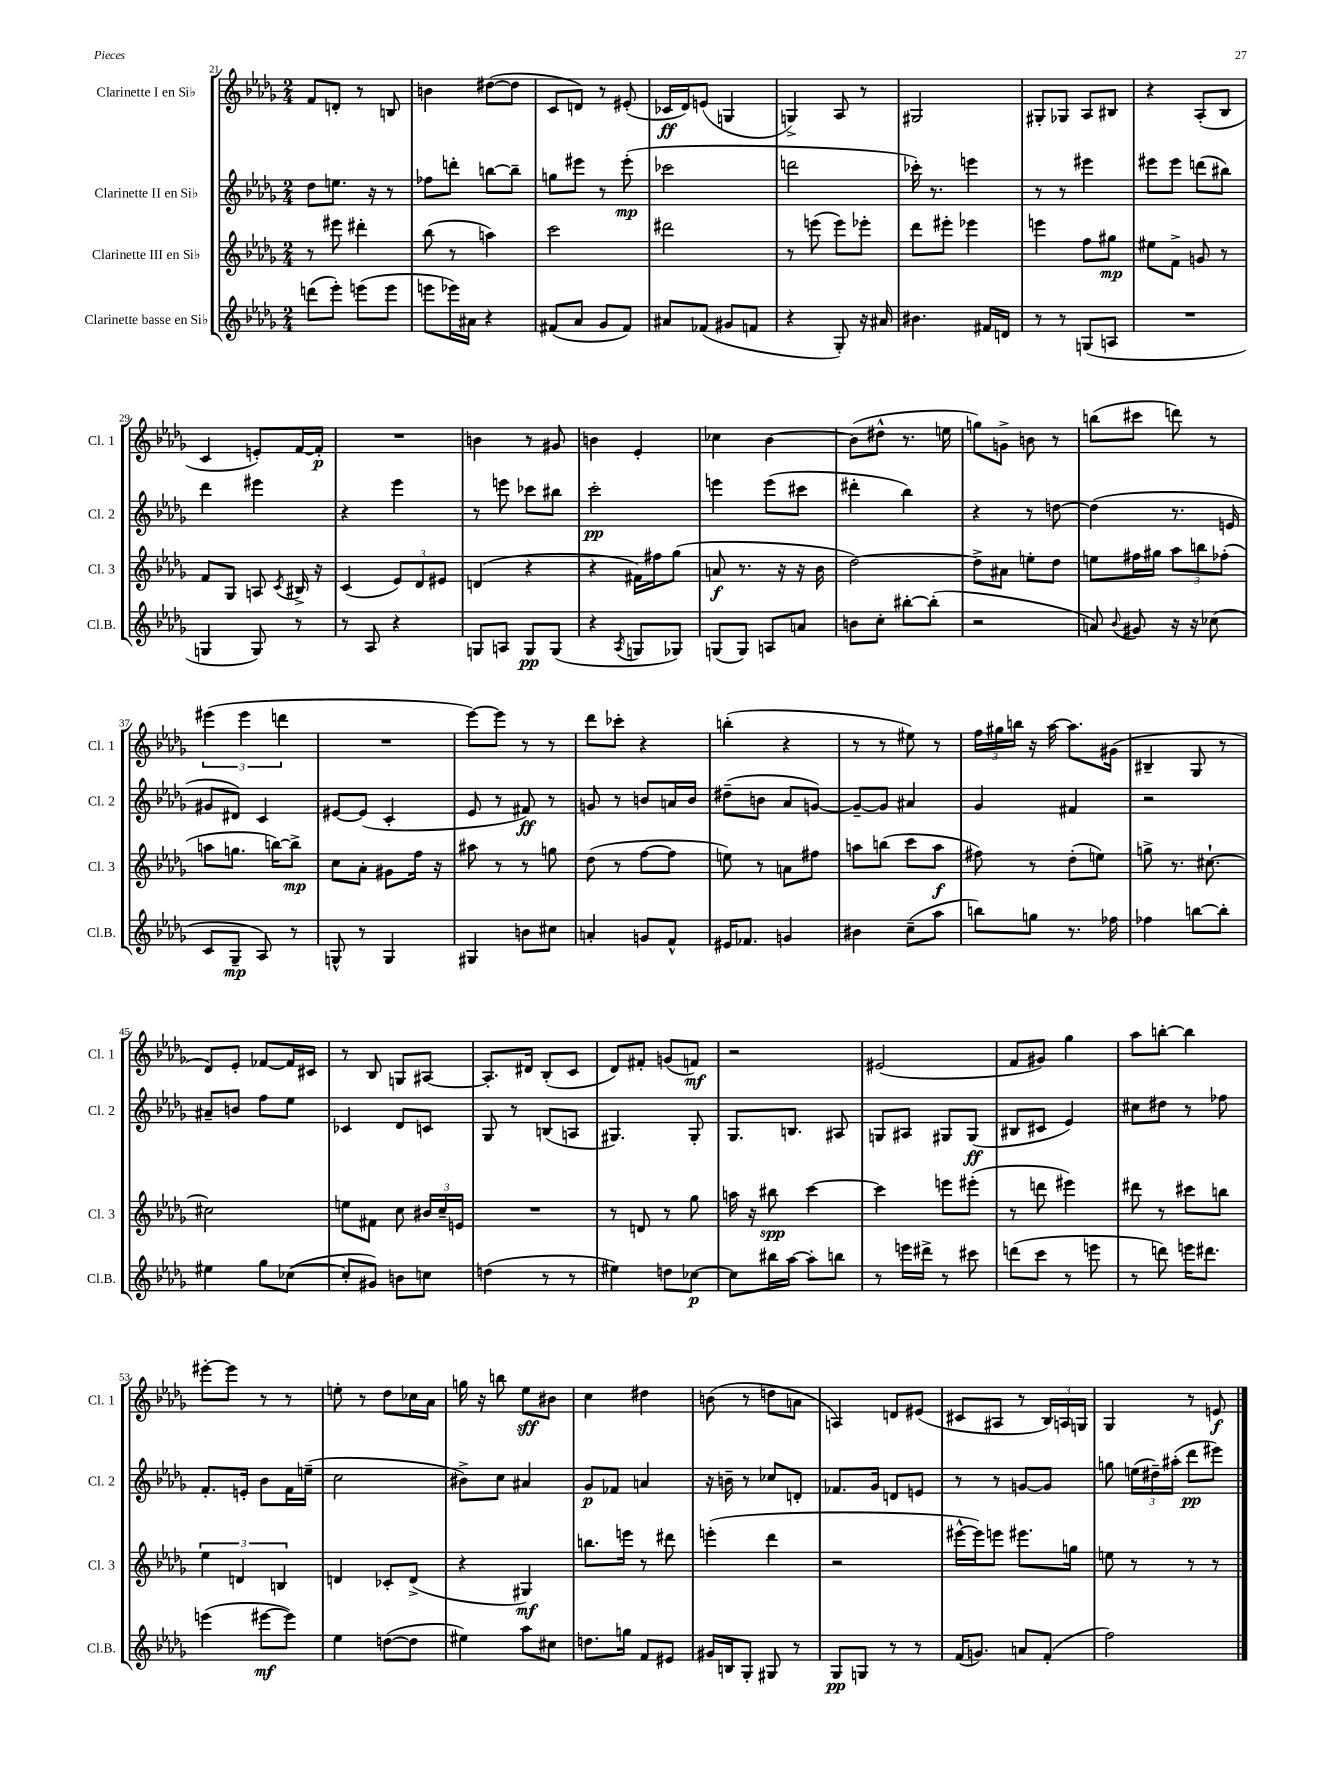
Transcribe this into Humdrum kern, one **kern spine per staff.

**kern	**dynam	**kern	**dynam	**kern	**dynam	**kern	**dynam
*part4	*part4	*part3	*part3	*part2	*part2	*part1	*part1
*staff4	*staff4	*staff3	*staff3	*staff2	*staff2	*staff1	*staff1
*I"Clarinette basse en Si♭	*	*I"Clarinette III en Si♭	*	*I"Clarinette II en Si♭	*	*I"Clarinette I en Si♭	*
*I'Cl.B.	*	*I'Cl. 3	*	*I'Cl. 2	*	*I'Cl. 1	*
*clefG2	*	*clefG2	*	*clefG2	*	*clefG2	*
*k[b-e-a-d-g-]	*	*k[b-e-a-d-g-]	*	*k[b-e-a-d-g-]	*	*k[b-e-a-d-g-]	*
*M2/4	*	*M2/4	*	*M2/4	*	*M2/4	*
=21	=21	=21	=21	=21	=21	=21	=21
(8dddn\L	.	8r	.	8dd-\L	.	8f/L	.
8eee-'\J)	.	8eee#X\	.	8.een\J	.	8dn'/J	.
(8eeen\L	.	4ddd#X'\	.	.	.	8r	.
.	.	.	.	16r	.	.	.
8eee\J	.	.	.	8r	.	8Bn/	.
=22	=22	=22	=22	=22	=22	=22	=22
8eeen\L	.	(8bb-\	.	8ff-X\L	.	4bn\	.
16eee-X\L)	.	8r	.	8dddn'\J	.	.	.
16a#X\JJ	.	.	.	.	.	.	.
4r	.	4aan\)	.	[8bbn\L	.	([8dd#X\L	.
.	.	.	.	8bb~\J]	.	8dd#\J]	.
=23	=23	=23	=23	=23	=23	=23	=23
(8f#X/L	.	2ccc\	.	8ggn\L	.	8c/L	.
8a-/J	.	.	.	8eee#X\J	.	8dn/J)	.
8g-/L	.	.	.	8r	.	8r	.
8f#/J)	.	.	.	(8eee#'\	mp	(8e#X'/	.
=24	=24	=24	=24	=24	=24	=24	=24
8a#X/L	.	2ddd#X\	.	2ccc-X\	.	16c-X/LL	ff
.	.	.	.	.	.	16d-/J)	.
(8f-X/J	.	.	.	.	.	(8en/J	.
8g#X/L	.	.	.	.	.	4Gn/	.
8fn/J	.	.	.	.	.	.	.
=25	=25	=25	=25	=25	=25	=25	=25
4r	.	8r	.	2dddn\	.	4Gn^/)	.
.	.	(8eeen\	.	.	.	.	.
8G-'/)	.	8eee\L)	.	.	.	8A-/	.
16r	.	8eee-X'\J	.	.	.	8r	.
16a#X/	.	.	.	.	.	.	.
=26	=26	=26	=26	=26	=26	=26	=26
4.b#X\	.	8ddd-\L	.	16ccc-X'\)	.	2G#X/	.
.	.	.	.	8.r	.	.	.
.	.	8eee#X'\J	.	.	.	.	.
.	.	4eee-X\	.	4eeen\	.	.	.
16f#X/LL	.	.	.	.	.	.	.
16dn/JJ	.	.	.	.	.	.	.
=27	=27	=27	=27	=27	=27	=27	=27
8r	.	4eeen\	.	8r	.	8G#X'/L	.
8r	.	.	.	8r	.	8G-X/J	.
(8Gn/L	.	8ff\L	.	4eee#X\	.	8A-/L	.
8An/J	.	8gg#X\J	mp	.	.	8B#X/J	.
=28	=28	=28	=28	=28	=28	=28	=28
2r	.	8ee#X\L	.	8eee#X\L	.	4r	.
.	.	8f^\J	.	8eee#\J	.	.	.
.	.	8gn/	.	(8dddn\L	.	(8A-'/L	.
.	.	8r	.	8bb#X\J)	.	8B-/J	.
!!LO:LB:g=z
=29	=29	=29	=29	=29	=29	=29	=29
4Gn/	.	8f/L	.	4ddd-\	.	4c/	.
.	.	8G-/J	.	.	.	.	.
8G/)	.	8An/	.	4eee#X\	.	8en'/L)	.
.	.	8qc/	.	.	.	.	.
8r	.	16B#X^/	.	.	.	[16f/L	.
.	.	16r	.	.	.	16f'/JJ]	p
=30	=30	=30	=30	=30	=30	=30	=30
8r	.	(4c/	.	4r	.	2r	.
8A-/	.	.	.	.	.	.	.
4r	.	12e-/L)	.	4eee-\	.	.	.
.	.	12d-/	.	.	.	.	.
.	.	12e#X/J	.	.	.	.	.
=31	=31	=31	=31	=31	=31	=31	=31
8Gn/L	.	(4dn/	.	8r	.	4bn\	.
8An/J	.	.	.	8eeen\	.	.	.
8G/L	pp	4r	.	8ccc-X\L	.	8r	.
(8G/J	.	.	.	8bb#X\J	.	8g#X/	.
=32	=32	=32	=32	=32	=32	=32	=32
4r	.	4r	.	2ccc'\	pp	4bn\	.
8qA-/	.	.	.	.	.	.	.
8Gn/L	.	16f#X\LL)	.	.	.	4e-'/	.
.	.	16ff#X\J	.	.	.	.	.
8G-X/J)	.	(8gg-\J	.	.	.	.	.
=33	=33	=33	=33	=33	=33	=33	=33
(8Gn/L	.	8an/	f	4eeen\	.	4cc-X\	.
8G/J)	.	8.r	.	.	.	.	.
8An/L	.	.	.	(8eee\L	.	[4b-\	.
.	.	16r	.	.	.	.	.
8an/J	.	16r	.	8ccc#X\J	.	.	.
.	.	16b-\	.	.	.	.	.
=34	=34	=34	=34	=34	=34	=34	=34
8bn\L	.	[2dd-\)	.	4ddd#X'\	.	(8b-\L]	.
8cc'\J	.	.	.	.	.	8dd#X^^\J	.
[8bb#X'\L	.	.	.	4bb-\)	.	8.r	.
(8bb#'\J]	.	.	.	.	.	.	.
.	.	.	.	.	.	16een\	.
=35	=35	=35	=35	=35	=35	=35	=35
2r	.	8dd-^\L]	.	4r	.	8ggn\L)	.
.	.	8a#X\J	.	.	.	8gn^\J	.
.	.	8een'\L	.	8r	.	8bn\	.
.	.	8dd-\J	.	[8ddn\	.	8r	.
=36	=36	=36	=36	=36	=36	=36	=36
8an/)	.	8een\L	.	(4dd\]	.	(8bbn\L	.
8qqb-/	.	.	.	.	.	.	.
8g#X/	.	16ff#X\L	.	.	.	8ccc#X\J	.
.	.	16gg#X\JJ	.	.	.	.	.
16r	.	12aa-\L	.	8.r	.	8dddn\)	.
16r	.	.	.	.	.	.	.
.	.	12bbn\	.	.	.	.	.
(8cc-X\	.	.	.	.	.	8r	.
.	.	(12ff-X'\J	.	.	.	.	.
.	.	.	.	16en/	.	.	.
!!LO:LB:g=z
=37	=37	=37	=37	=37	=37	=37	=37
8c/L	.	8aan\L	.	8g#X/L	.	(6eee#X\	.
8G-~/J	mp	8.ggn\J	.	8d#X/J)	.	.	.
.	.	.	.	.	.	6eee#\	.
8A-/)	.	.	.	4c/	.	.	.
.	.	[16bbn\KL)	.	.	.	.	.
.	.	.	.	.	.	6dddn\	.
8r	.	8bb^\J]	mp	.	.	.	.
=38	=38	=38	=38	=38	=38	=38	=38
8Gn^^/	.	8cc\L	.	[8e#X/L	.	2r	.
8r	.	8a-'\J	.	(8e#/J]	.	.	.
4G/	.	8g#X\L	.	4c'/	.	.	.
.	.	16ff\Jk	.	.	.	.	.
.	.	16r	.	.	.	.	.
=39	=39	=39	=39	=39	=39	=39	=39
4G#X/	.	8aa#X\	.	8e-/	.	[8eee-\L)	.
.	.	8r	.	8r	.	8eee-\J]	.
8bn\L	.	8r	.	8f#X/)	ff	8r	.
8cc#X\J	.	8ggn\	.	8r	.	8r	.
=40	=40	=40	=40	=40	=40	=40	=40
4an'/	.	(8dd-\	.	8gn/	.	8ddd-\L	.
.	.	8r	.	8r	.	8ccc-X'\J	.
8gn/L	.	[8ff\L	.	8bn/L	.	4r	.
8f^^/J	.	8ff\J]	.	16an/L	.	.	.
.	.	.	.	16b/JJ	.	.	.
=41	=41	=41	=41	=41	=41	=41	=41
16e#X/KL	.	8een\)	.	(8dd#X~\L	.	(4bbn'\	.
8.f-X/J	.	.	.	.	.	.	.
.	.	8r	.	8bn\J	.	.	.
4gn/	.	8an\L	.	8a-/L	.	4r	.
.	.	8ff#X\J	.	[8gn/J)	.	.	.
=42	=42	=42	=42	=42	=42	=42	=42
4b#X\	.	8aan\L	.	8g~/L_	.	8r	.
.	.	(8bbn\J	.	8g/J]	.	8r	.
(8cc~\L	.	8ccc\L	.	4a#X/	.	8ee#X\)	.
8aa-\J	.	8aa\J	f	.	.	8r	.
=43	=43	=43	=43	=43	=43	=43	=43
8bbn\L)	.	8ff#X\)	.	4g-/	.	24ff\LL	.
.	.	.	.	.	.	24gg#X\	.
.	.	.	.	.	.	24bbn\JJ	.
8ggn\J	.	8r	.	.	.	16r	.
.	.	.	.	.	.	[16aa-\	.
8.r	.	(8dd-'\L	.	4f#X/	.	8.aa-\L]	.
.	.	8een\J)	.	.	.	.	.
16ff-X\	.	.	.	.	.	(16g#X\Jk	.
=44	=44	=44	=44	=44	=44	=44	=44
4ff-X\	.	8ggn^\	.	2r	.	4B#X~/	.
.	.	8.r	.	.	.	.	.
[8bbn\L	.	.	.	.	.	8G-/	.
.	.	[8.cc#X`\	.	.	.	.	.
8bb'\J]	.	.	.	.	.	8r	.
!!LO:LB:g=z
=45	=45	=45	=45	=45	=45	=45	=45
4ee#X\	.	2cc#X\]	.	8a#X~/L	.	8d-/L)	.
.	.	.	.	8bn/J	.	8e-'/J	.
8gg-\L	.	.	.	8ff\L	.	[8f-X/L	.
([8cc-X\J	.	.	.	8ee-\J	.	16f-/L]	.
.	.	.	.	.	.	16c#X/JJ	.
=46	=46	=46	=46	=46	=46	=46	=46
8cc-'/L]	.	8een\L	.	4c-X/	.	8r	.
8g#X/J)	.	8f#X\J	.	.	.	8B-/	.
8bn\L	.	8cc\	.	8d-/L	.	8Gn/L	.
8ccn\J	.	24b#X/LL	.	8cn/J	.	[8A#X/J	.
.	.	24cc~/	.	.	.	.	.
.	.	24en/JJ	.	.	.	.	.
=47	=47	=47	=47	=47	=47	=47	=47
(4ddn\	.	2r	.	8G-/	.	8.A#'/L]	.
.	.	.	.	8r	.	.	.
.	.	.	.	.	.	16d#X/Jk	.
8r	.	.	.	(8Bn/L	.	(8B-'/L	.
8r	.	.	.	8An/J	.	8c/J	.
=48	=48	=48	=48	=48	=48	=48	=48
4ee#X\)	.	8r	.	4.G#X/)	.	8d-/L)	.
.	.	8dn/	.	.	.	8f#X'/J	.
8ddn\L	.	8r	.	.	.	(8gn/L	.
[8cc-X\J	p	8gg-\	.	8G#'/	.	8fn/J)	mf
=49	=49	=49	=49	=49	=49	=49	=49
8cc-\L]	.	16aan\	.	8.G-/L	.	2r	.
.	.	16r	.	.	.	.	.
16bb#X\L	.	8bb#X\	spp	.	.	.	.
[16aa-\JJ	.	.	.	8.Bn/J	.	.	.
8aa-'\L]	.	[4ccc\	.	.	.	.	.
8bbn\J	.	.	.	8A#X/	.	.	.
=50	=50	=50	=50	=50	=50	=50	=50
8r	.	4ccc\]	.	8Gn/L	.	(2e#X/	.
16eeen\LL	.	.	.	8A#X/J	.	.	.
16ddd#X^\JJ	.	.	.	.	.	.	.
8r	.	8eeen\L	.	8G#X/L	.	.	.
8ccc#X\	.	(8eee#X'\J	.	(8G#/J	ff	.	.
=51	=51	=51	=51	=51	=51	=51	=51
(8dddn\L	.	8r	.	8B#X/L	.	8f/L	.
8ccc\J	.	8dddn\	.	8c#X/J	.	8g#X/J)	.
8r	.	4eee#X\)	.	4e-/)	.	4gg-\	.
8eeen\	.	.	.	.	.	.	.
=52	=52	=52	=52	=52	=52	=52	=52
8r	.	8ddd#X\	.	8cc#X\L	.	8aa-\L	.
8dddn\)	.	8r	.	8dd#X\J	.	[8bbn'\J	.
16eeen\KL	.	8ccc#X\L	.	8r	.	4bb\]	.
8.ddd#X\J	.	.	.	.	.	.	.
.	.	8bbn\J	.	8ff-X\	.	.	.
!!LO:LB:g=z
=53	=53	=53	=53	=53	=53	=53	=53
(4eeen\	.	6ee-\	.	8.f'/L	.	[8eee#X'\L	.
.	.	.	.	.	.	8eee#\J]	.
.	.	6dn/	.	.	.	.	.
.	.	.	.	16en'/Jk	.	.	.
[8eee#X\L	mf	.	.	8b-\L	.	8r	.
.	.	6Bn/	.	.	.	.	.
8eee#\J])	.	.	.	16f\L	.	8r	.
.	.	.	.	(16een~\JJ	.	.	.
=54	=54	=54	=54	=54	=54	=54	=54
4ee-\	.	4dn/	.	2cc\	.	8een'\	.
.	.	.	.	.	.	8r	.
([8ddn\L	.	8c-X'/L	.	.	.	8dd-\L	.
8dd\J]	.	(8d^/J	.	.	.	16cc-X\L	.
.	.	.	.	.	.	16a-\JJ	.
=55	=55	=55	=55	=55	=55	=55	=55
4ee#X\)	.	4r	.	8b#X^\L)	.	16ggn\	.
.	.	.	.	.	.	16r	.
.	.	.	.	8cc\J	.	8bbn\	.
8aa-\L	.	4G#X/)	mf	4a#X/	.	8ee-\L	sff
8cc#X\J	.	.	.	.	.	8b#X\J	.
=56	=56	=56	=56	=56	=56	=56	=56
8.ddn\L	.	8.bbn\L	.	8g-/L	p	4cc\	.
.	.	.	.	8f-X/J	.	.	.
16ggn\Jk	.	16eeen\Jk	.	.	.	.	.
8f/L	.	8r	.	4an/	.	4dd#X\	.
8e#X/J	.	8ddd#X\	.	.	.	.	.
=57	=57	=57	=57	=57	=57	=57	=57
16g#X/LL	.	(4eeen'\	.	16r	.	(8bn\	.
16Bn/J	.	.	.	16bn~\	.	.	.
8G-'/J	.	.	.	8r	.	8r	.
8G#X/	.	4ddd-\	.	8cc-X/L	.	8ddn\L	.
8r	.	.	.	8dn'/J	.	8an\J	.
=58	=58	=58	=58	=58	=58	=58	=58
8G-/L	pp	2r	.	8.f-X/L	.	4An/)	.
8Gn/J	.	.	.	.	.	.	.
.	.	.	.	16g-/Jk	.	.	.
8r	.	.	.	8dn/L	.	8dn/L	.
8r	.	.	.	8en/J	.	(8e#X/J	.
=59	=59	=59	=59	=59	=59	=59	=59
(16f/KL	.	[16eee#X^^\LL	.	8r	.	8c#X/L	.
8.gn/J)	.	16eee#\J])	.	.	.	.	.
.	.	8eeen\J	.	8r	.	8A#X/J	.
8an/L	.	8.eee#X\L	.	[8gn/L	.	8r	.
(8f'/J	.	.	.	8g/J]	.	24B-/LL)	.
.	.	.	.	.	.	24An/	.
.	.	16ggn\Jk	.	.	.	.	.
.	.	.	.	.	.	24Gn/JJ	.
=60	=60	=60	=60	=60	=60	=60	=60
2ff\)	.	8een\	.	8ggn\	.	4G-/	.
.	.	8r	.	(24een\LL	.	.	.
.	.	.	.	24dd#X~\)	.	.	.
.	.	.	.	(24aa#X'\JJ	.	.	.
.	.	8r	.	8ddd-\L	pp	8r	.
.	.	8r	.	8eee#X\J)	.	8en/	f
==	==	==	==	==	==	==	==
*-	*-	*-	*-	*-	*-	*-	*-
